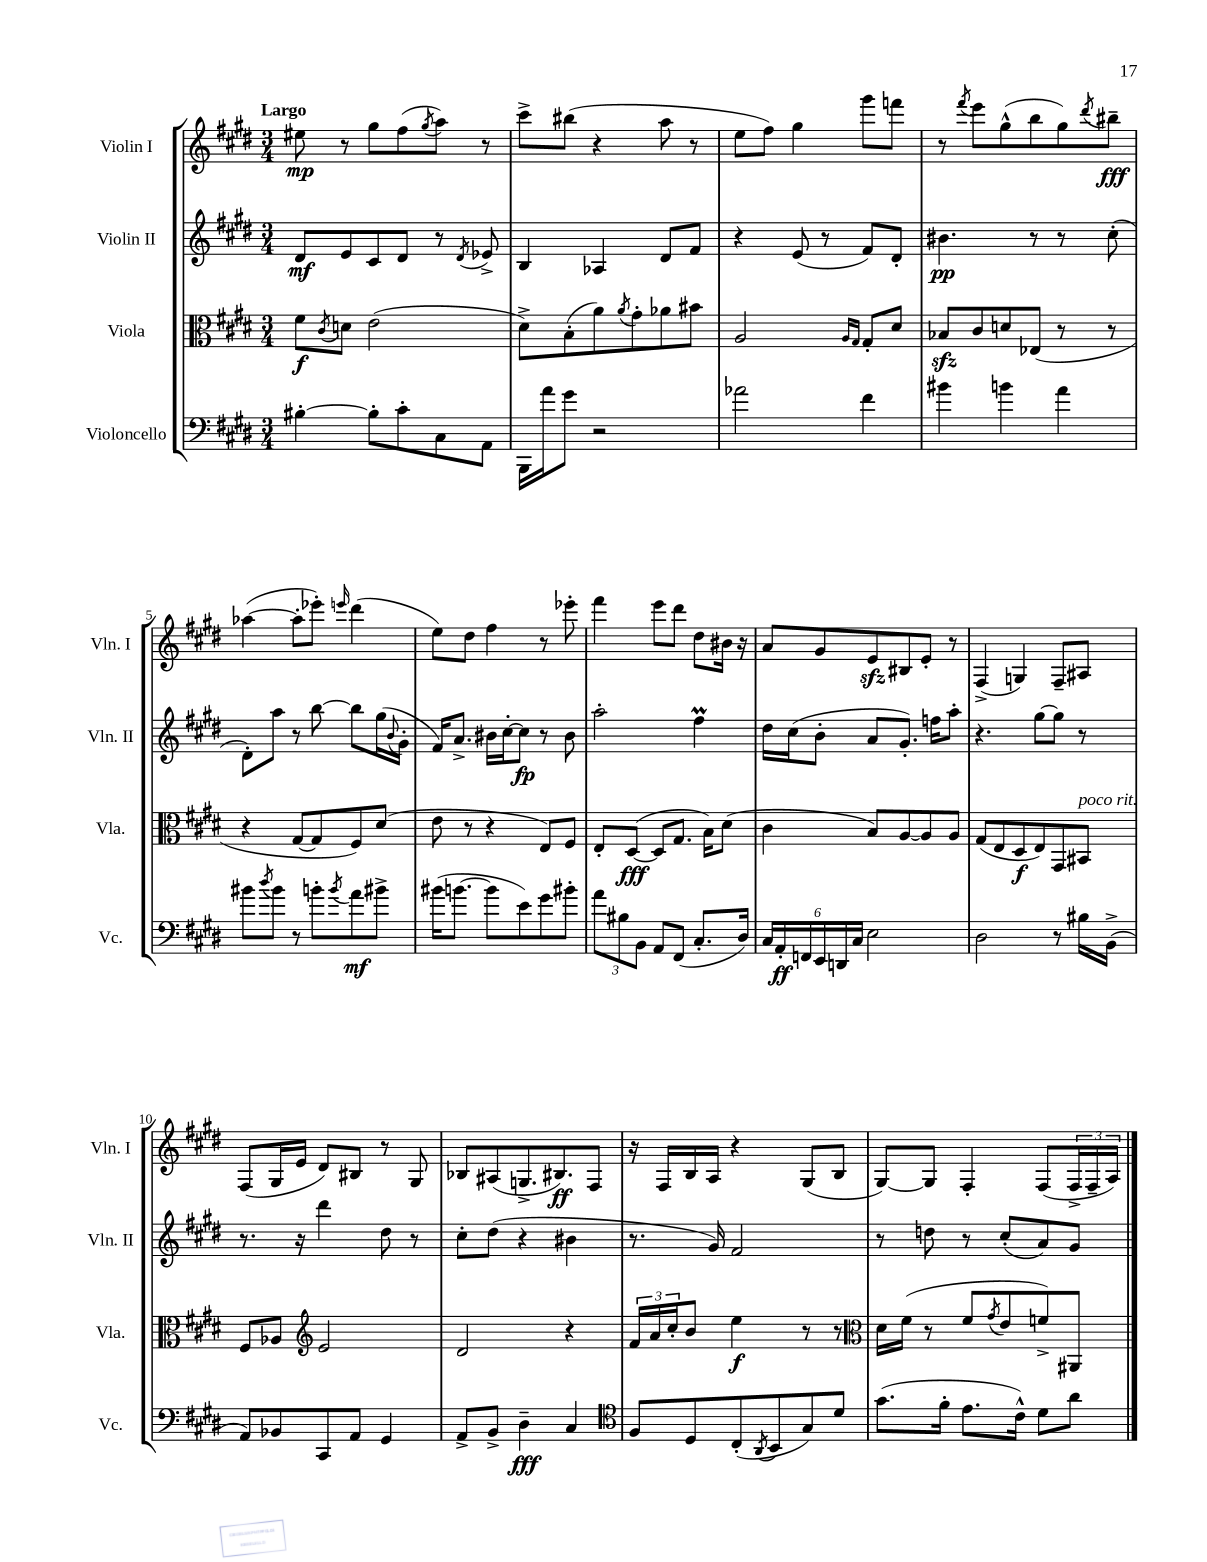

**kern	**kern	**kern	**kern
*staff4	*staff3	*staff2	*staff1
*clefF4	*clefC3	*clefG2	*clefG2
*k[f#c#g#d#]	*k[f#c#g#d#]	*k[f#c#g#d#]	*k[f#c#g#d#]
*M3/4	*M3/4	*M3/4	*M3/4
[4B#'	8f#	8d#	8ee#
.	8qc#	.	.
.	8d	8e	8r
8B#']	(2e	8c#	8gg#
8c#'	.	8d#	(8ff#
.	.	.	8qgg#
8C#	.	8r	8aa)
.	.	8qd#	.
8AA	.	8e-^	8r
=	=	=	=
16BBB	8d#^)	4B	8ccc#^
16a	.	.	.
8g#	(8B'	.	(8bb#
2r	8a)	4A-	4r
.	8qa	.	.
.	8g#'	.	.
.	8a-	8d#	8aa
.	8b#	8f#	8r
=	=	=	=
2a-	2A	4r	8ee
.	.	.	8ff#)
.	.	(8e	4gg#
.	.	8r	.
.	16qqA	.	.
.	16qqG#	.	.
4f#	8G#'	8f#)	8ggg#
.	8d#	8d#'	8fff
=	=	=	=
4b#	8B-	4.b#	8r
.	.	.	8qfff#
.	8c#	.	8eee
4b	8d	.	(8gg#^^
.	(8E-	8r	8bb
4a	8r	8r	8gg#)
.	.	.	8qddd#
.	8r	(8cc#'	8bb#~
=	=	=	=
8b#	4r	8d#')	([4aa-
8qdd#	.	.	.
8b#	.	8aa	.
8r	[8G#	8r	8aa-']
8b'	8G#]	[8bb	8eee-')
8qb	.	.	16qqeee
8a	8F#)	8bb]	(4ddd#
8b#^	(8d#	(16gg#	.
.	.	8qqb	.
.	.	16g#'	.
=	=	=	=
(16b#	8e	16f#)	8ee)
[8.b	.	8.a^	.
.	8r	.	8dd#
8b]	4r	16b#	4ff#
.	.	[16cc#'	.
8e)	.	8cc#]	.
8g#	8E)	8r	8r
8b#'	8F#	8b#	8eee-'
=	=	=	=
12a	8E'	2aa'	4fff#
12B#	.	.	.
.	([8D#	.	.
12BB	.	.	.
8AA	8D#]	.	8eee
(8FF#	8.G#	.	8ddd#
8.C#'	.	4ff#	8dd#
.	16B)	.	.
.	(8d#	.	16b#
16D#)	.	.	16r
=	=	=	=
24C#	4c#	16dd#	8a
24AA'	.	.	.
.	.	(16cc#	.
24FF	.	.	.
24EE	.	8b'	8g#
24DD	.	.	.
24C#	.	.	.
2E	8B)	8a	8e
.	[8A	8.g#')	8B#
.	8A]	.	8e'
.	.	16ff	.
.	8A	8aa'	8r
=	=	=	=
2D#	(8G#	4.r	(4F#^
.	8E	.	.
.	8D#	.	4G)
.	8E)	[8gg#	.
8r	8GG#	8gg#]	8F#~
16B#	8BB#	8r	8A#
(16BB^	.	.	.
=	=	=	=
8AA)	8F#	8.r	(8F#
8BB-	8A-	.	16G#
.	.	16r	16e
*	*clefG2	*	*
8CC#	2e	4ddd#	8d#)
8AA	.	.	8B#
4GG#	.	8dd#	8r
.	.	8r	8G#
=	=	=	=
8AA^	2d#	8cc#'	8B-
8BB^	.	(8dd#	(8A#
4D#~	.	4r	8.G^
.	.	.	8.B#)
4C#	4r	4b#	.
.	.	.	8F#
=	=	=	=
*clefC4	*	*	*
8F#	24f#	8.r	16r
.	24a	.	.
.	.	.	16F#
.	24cc#'	.	.
8D#	8b	.	16B
.	.	16g#)	16A
(8C#'	4ee	2f#	4r
8qAA	.	.	.
8BB	.	.	.
8G#)	8r	.	(8G#
8d#	8r	.	8B
=	=	=	=
*	*clefC3	*	*
(8.g#	16d#	8r	[8G#)
.	(16f#	.	.
.	8r	8dd	8G#]
16f#'	.	.	.
8.e	8f#	8r	4F#'
.	8qg#	.	.
.	8e	(8cc#'	.
16c#^^)	.	.	.
8d#	8f^)	8a)	(8F#
8a	8AA#	8g#	24F#^
.	.	.	24F#~
.	.	.	24A)
==	==	==	==
*-	*-	*-	*-
